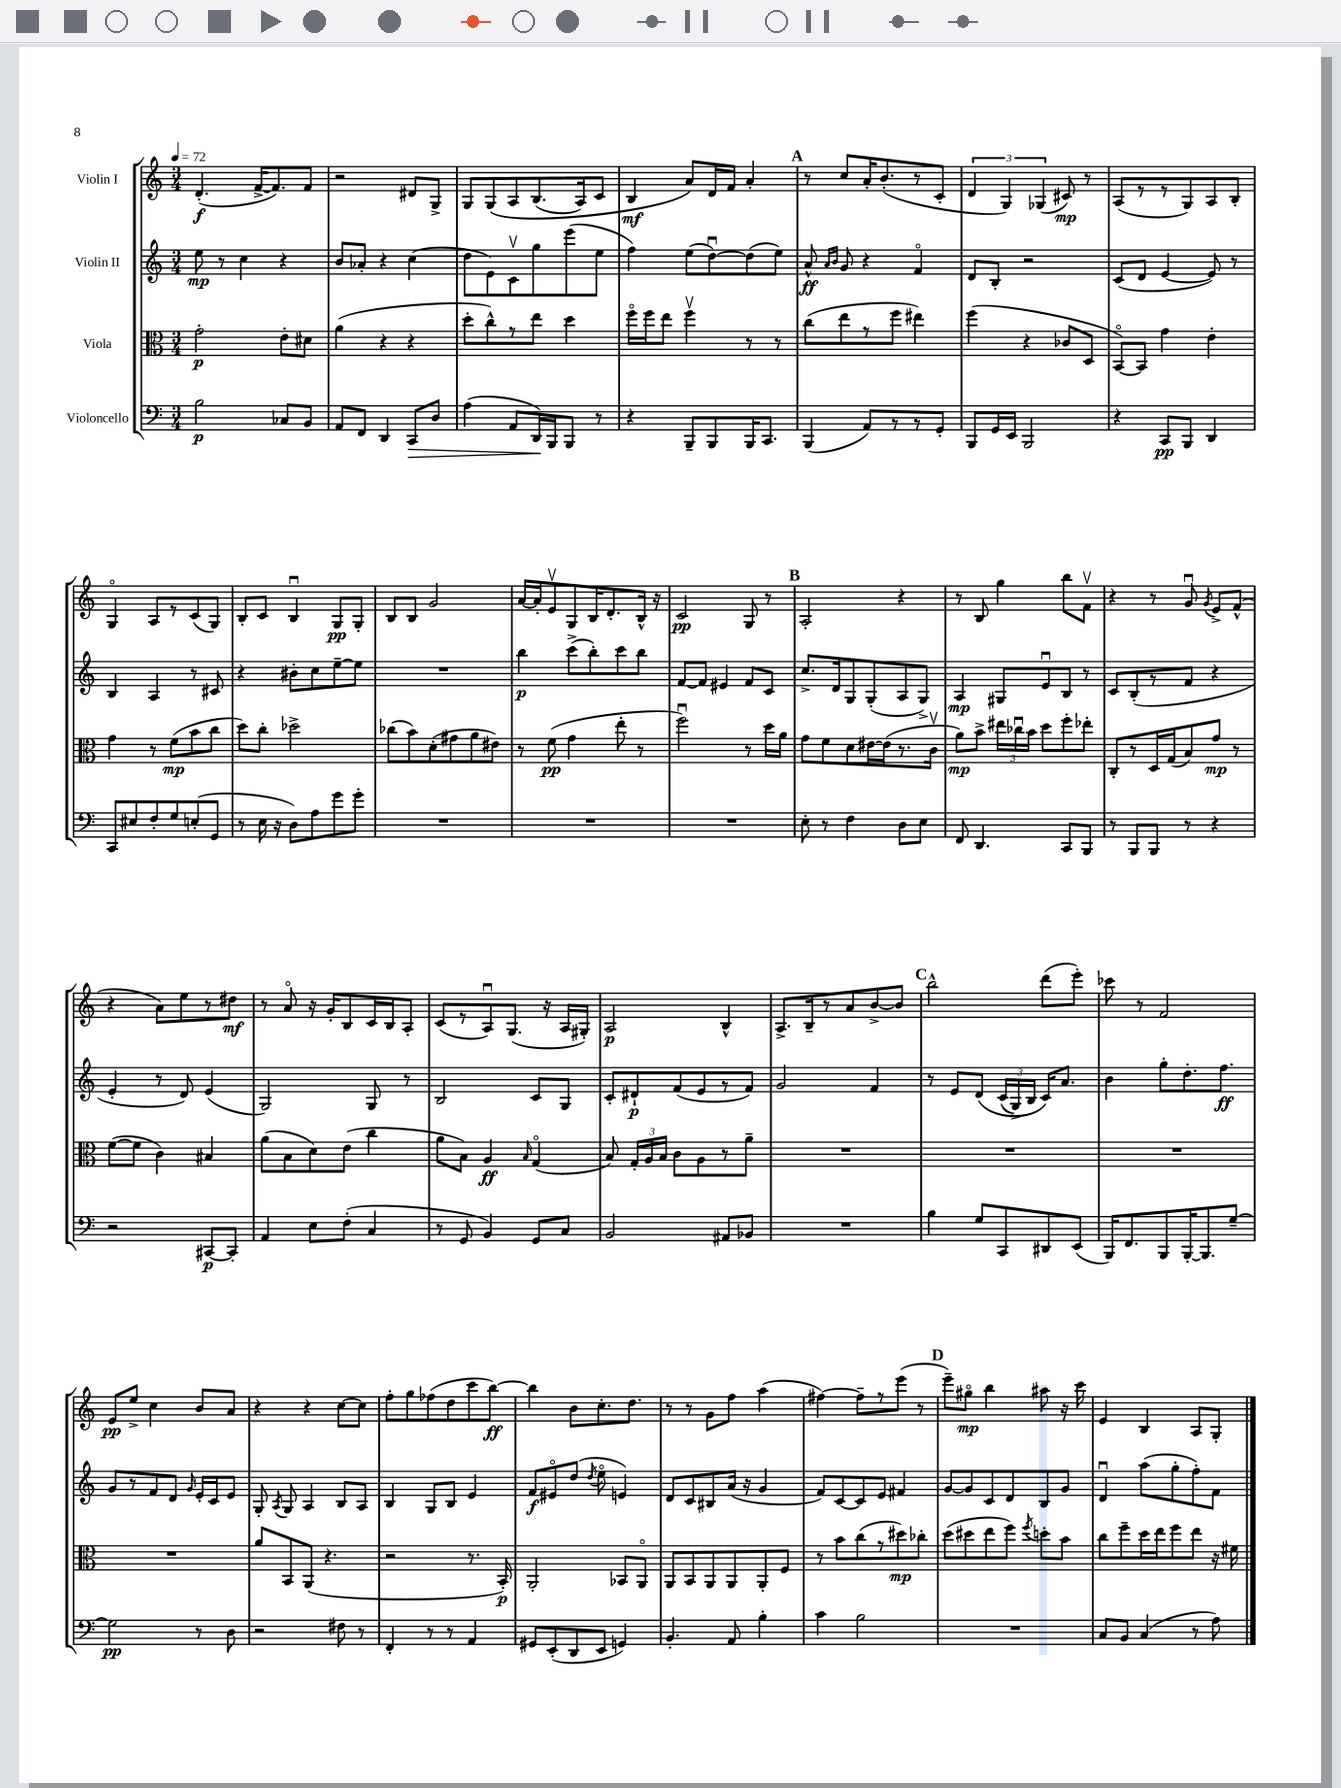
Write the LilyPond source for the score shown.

<<
\new StaffGroup <<
\new Staff = "s0" \with { instrumentName = "Violin I" } {
    \clef treble \key c \major \numericTimeSignature \time 3/4 \tempo 4 = 72
    \autoBeamOff d'4.-.\f( f'16[~-> f'8.) f'8] |
    r2 dis'8[ g8]-> |
    g8[ g8\( a8 b8.( a16) c'8] |
    b4\mf a'8[\) d'16 f'16] a'4-. |
    \mark \markup { \bold "A" } r8 c''8[ a'16-. b'8.-.( r8 c'8]-. |
    \tuplet 3/2 { d'4 g4) ges4( } cis'8\mp) r8 |
    a8[( r8 r8 g8) a8 b8]-. |
    g4\flageolet a8[ r8 c'8( g8]) |
    b8[-. c'8] b4\downbow g8[\pp g8]-. |
    b8[ b8] g'2 |
    a'16[~ a'16-. e'8\upbow g8 b16 d'8.-. b16]-^ r16 |
    c'2\pp g8 r8 |
    \mark \markup { \bold "B" } a2-. r4 |
    r8 b8 g''4 b''8[ f'8]\upbow |
    r4 r8 g'8\downbow \acciaccatura { g'8 } e'8[-> f'8]-^( |
    r4 a'8[) e''8 r8 dis''8]\mf |
    r8 a'8\flageolet r16 g'16[-. b8 c'16 b16 a8]-. |
    c'8[( r8 a8\downbow) g8.]( r16 a16[ gis16]-.) |
    a2\p b4-^ |
    a8.[-> b16-- r8 a'8 b'8~-> b'8] |
    \mark \markup { \bold "C" } b''2-^ d'''8[( e'''8]-.) |
    ces'''8 r8 f'2 |
    e'8[\pp e''8]-> c''4 b'8[ a'8] |
    r4 r4 c''8[~ c''8] |
    f''8[-. g''8 fes''8( d''8 c'''8 b''8]~\ff) |
    b''4 b'8[ c''8.-. d''8.] |
    r8 r8 g'8[ f''8] a''4( |
    fis''4~) fis''8[-- r8 e'''8]( r8 |
    \mark \markup { \bold "D" } e'''8[--) gis''8]\flageolet\mp b''4 ais''8 r16 c'''16 |
    e'4 b4 a8[ g8]-. \bar "|." |
}
\new Staff = "s1" \with { instrumentName = "Violin II" } {
    \clef treble \key c \major \numericTimeSignature \time 3/4
    \autoBeamOff e''8\mp r8 c''4 r4 |
    b'8[ aes'8]-. r4 c''4( |
    d''8[ e'8) c'8\upbow g''8 e'''8( e''8] |
    f''4) e''8[( d''8~\downbow) d''8( e''8]) |
    \mark \markup { \bold "A" } a'8-^\ff \grace { a'16[ b'16] } g'8 r4 f'4\flageolet |
    d'8[ b8]-. r2 |
    c'8[( d'8] e'4~ e'8) r8 |
    b4 a4 r8 cis'8 |
    r4 bis'8[-. c''8 e''8~-- e''8] |
    R2. |
    b''4\p c'''8[->( b''8-.) c'''8 b''8] |
    f'8[~ f'8] eis'4 f'8[ c'8] |
    \mark \markup { \bold "B" } c''8.[-> d'16 g8 g8-.( a8 g8]->) |
    a4\mp gis8[ e'8\downbow b8] r8 |
    c'8[ b8-.( r8 f'8] r4 |
    e'4-. r8 d'8) e'4( |
    g2) g8 r8 |
    b2 c'8[ g8] |
    c'8[-. dis'8-!\p f'8( e'8 r8 f'8]) |
    g'2 f'4 |
    \mark \markup { \bold "C" } r8 e'8[ d'8]\( \tuplet 3/2 { c'16[( g16->) b16] } c'16[\) a'8.] |
    b'4 g''8[-. d''8.-. f''8.]\ff |
    g'8[ r8 f'8 d'8] \grace { g'16 } e'16[-. c'16 e'8] |
    g8-. \acciaccatura { a8 } g8 a4 b8[ a8] |
    b4 g8[ b8] e'4 |
    f'8[\f eis'8\flageolet d''8]( \acciaccatura { d''8 } e''8\flageolet e'4) |
    d'8[ c'8 bis8 a'16]( r16 g'4 |
    f'8[) c'8~ c'8 e'8] fis'4 |
    \mark \markup { \bold "D" } g'8[~ g'8 c'8 d'8 b8 g'8] |
    d'4\downbow a''8[( g''8-. f''8-.) f'8] \bar "|." |
}
\new Staff = "s2" \with { instrumentName = "Viola" } {
    \clef alto \key c \major \numericTimeSignature \time 3/4
    \autoBeamOff g'2-.\p e'8[-. dis'8] |
    a'4( r4 r4 |
    d''8[-. c''8-^) r8 e''8] d''4 |
    f''16[\flageolet f''16 e''8] f''4\upbow r8 r8 |
    \mark \markup { \bold "A" } c''8[( e''8 r8 f''8] eis''4) |
    f''4( r4 ces'8[ d8] |
    b,8[~\flageolet) b,8] g'4 e'4-. |
    g'4 r8 f'8[\mp( b'8 c''8] |
    d''8[) c''8]-. des''2-> |
    ces''8[( b'8) d'8-.( gis'8 a'8 eis'8]) |
    r8 f'8\pp( g'4 e''8-. r8 |
    f''2\downbow) r8 d''16[ a'16] |
    \mark \markup { \bold "B" } g'8[ f'8 d'8 eis'16~ eis'16( r8. c'16]\upbow |
    a'8[\mp) b'8]-> \tuplet 3/2 { eis''16[ ces''16\downbow b'16] } d''8[ f''8-. ees''8]-. |
    c8[-. r8 d16 g16( b8) g'8]\mp r8 |
    f'8[~( f'8] c'4) bis4 |
    a'8[( b8 d'8) e'8]( c''4 |
    a'8[ b8]) a4\ff \grace { b16 } g4\flageolet( |
    b8) \tuplet 3/2 { g16[-. a16 b16] } c'8[ a8 r8 a'8]-- |
    R2. |
    \mark \markup { \bold "C" } R2. |
    R2. |
    R2. |
    a'8[ b,8 a,8]( r4. |
    r2 r8. b,16-.\p) |
    a,2-. bes,8[ a,8]\flageolet |
    a,8[ b,8 a,8 a,8 a,8-. f8] |
    r8 b'8[ c''8( r8 dis''8\mp) ces''8]-. |
    \mark \markup { \bold "D" } d''8[( dis''8 e''8 f''8]) \acciaccatura { f''8 } d''8[-. b'8] |
    c''8[ f''8-- d''16 e''16 f''8 e''8] r16 fis'16 \bar "|." |
}
\new Staff = "s3" \with { instrumentName = "Violoncello" } {
    \clef bass \key c \major \numericTimeSignature \time 3/4
    \autoBeamOff b2\p ces8[ b,8] |
    a,8[ f,8] d,4 c,8[\> d8] |
    a4( a,8[ d,16\!) b,,16 b,,8] r8 |
    r4 b,,8[-- b,,8 b,,16 c,8.] |
    \mark \markup { \bold "A" } b,,4( a,8[) r8 r8 g,8]-. |
    b,,8[ g,16 e,16] b,,2 |
    r4 c,8[\pp b,,8] d,4 |
    c,8[ eis8 f8-. g8 e8-.( g,8] |
    r8 e16 r16 d8[) a8 g'8 g'8]-. |
    R2. |
    R2. |
    R2. |
    \mark \markup { \bold "B" } e8-. r8 f4 d8[ e8] |
    f,8 d,4. c,8[ b,,8] |
    r8 b,,8[ b,,8] r8 r4 |
    r2 cis,8[~\p cis,8]-. |
    a,4 e8[ f8]-.( c4 |
    r8 g,8 b,4) g,8[ c8] |
    b,2 ais,8[ bes,8] |
    R2. |
    \mark \markup { \bold "C" } b4 g8[ c,8 dis,8 e,8]( |
    b,,16[) f,8. b,,8 b,,16~-. b,,8. g8]~-- |
    g2\pp r8 d8 |
    r2 fis8 r8 |
    f,4-. r8 r8 a,4 |
    gis,8[ e,8-.( d,8 e,8] g,4) |
    b,4.-. a,8 b4-. |
    c'4 b2 |
    \mark \markup { \bold "D" } R2. |
    c8[ b,8] c4( r8 a8) \bar "|." |
}
>>
>>
\layout { \context { \Score \remove "Bar_number_engraver" } }
